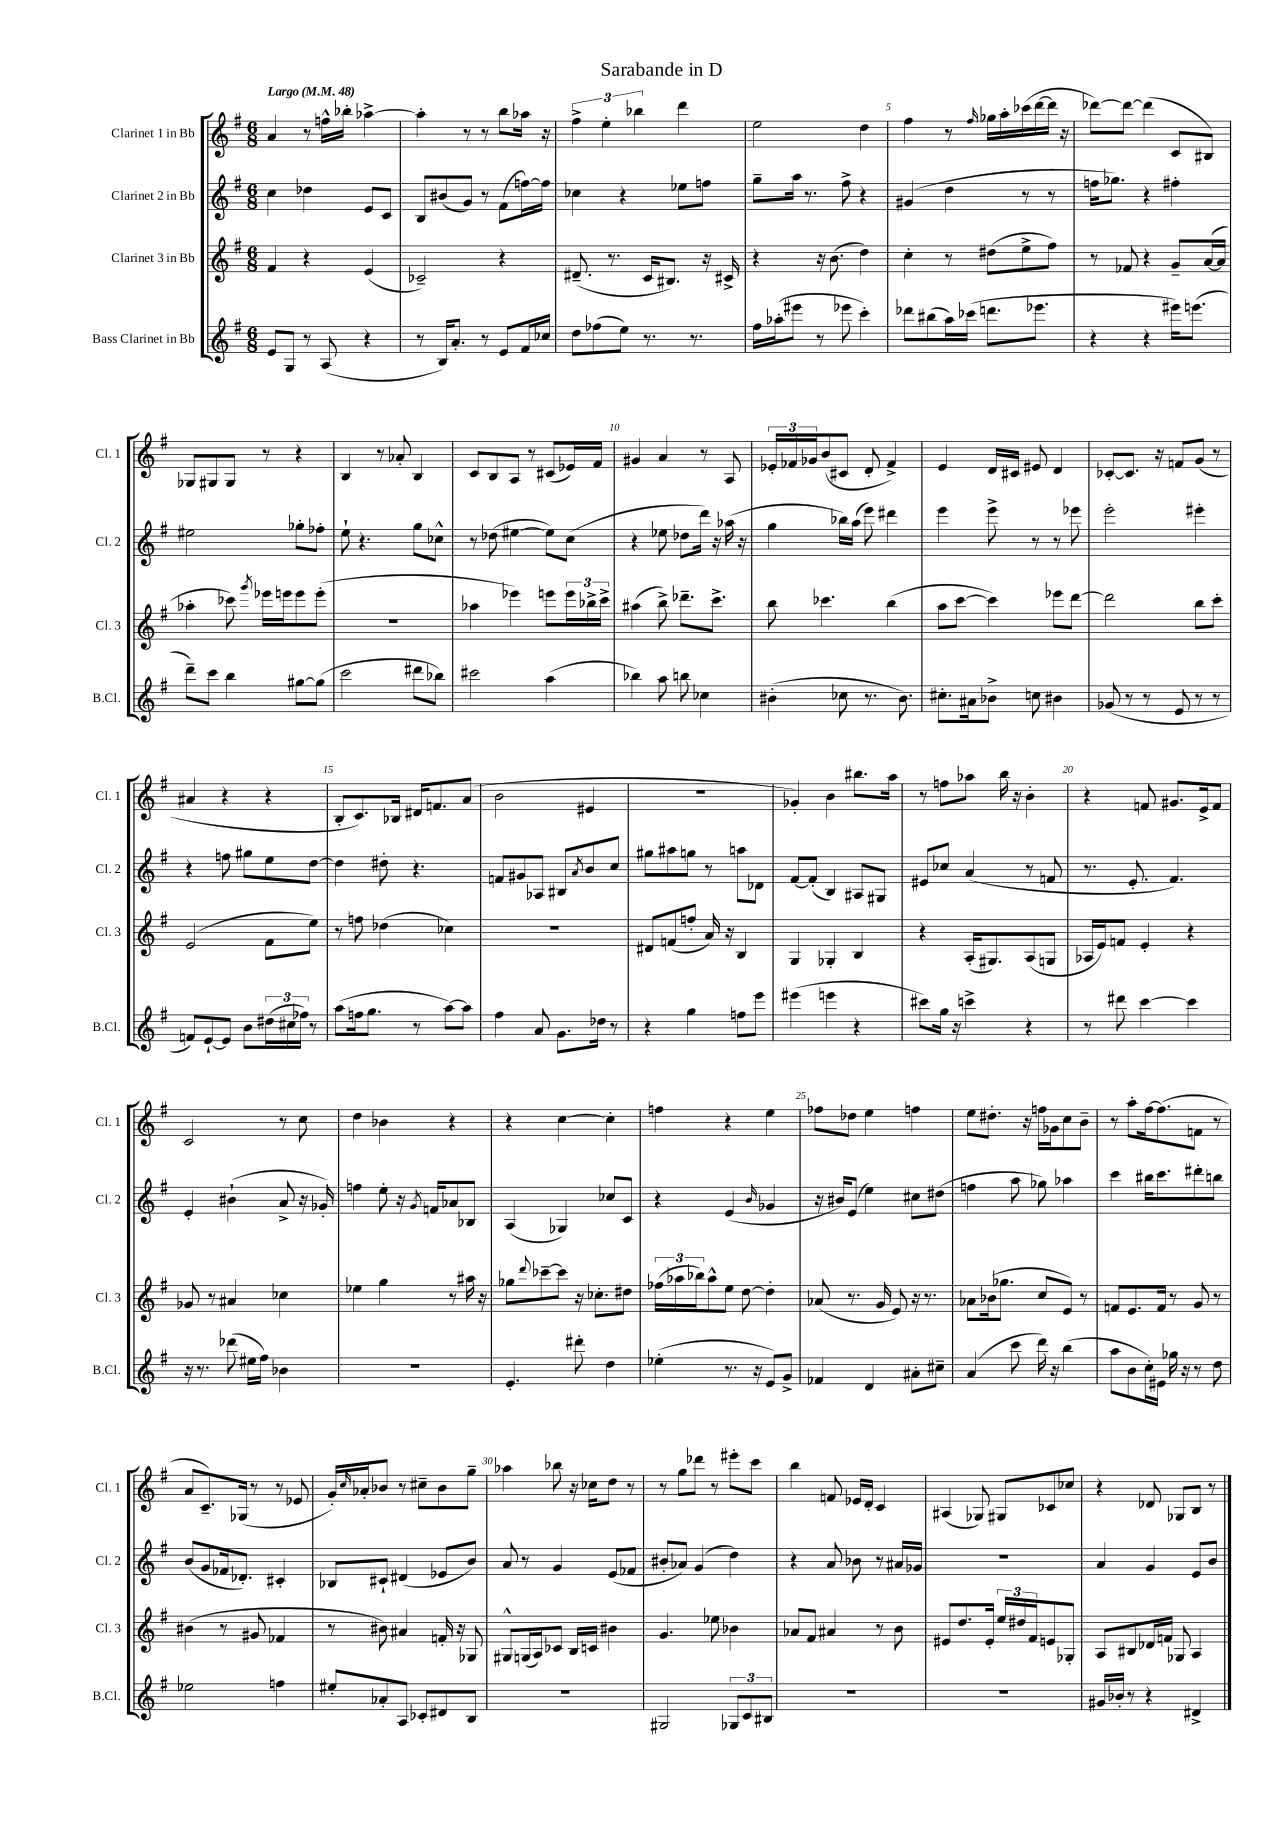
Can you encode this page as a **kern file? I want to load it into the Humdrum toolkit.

**kern	**kern	**kern	**kern
*staff4	*staff3	*staff2	*staff1
*clefG2	*clefG2	*clefG2	*clefG2
*k[f#]	*k[f#]	*k[f#]	*k[f#]
*M6/8	*M6/8	*M6/8	*M6/8
*MM48	*MM48	*MM48	*MM48
8e	4f#	4cc	4a
8G	.	.	.
8r	4r	4dd-	8r
(8A	.	.	16ff^^
.	.	.	16bb-'
4r	(4e	8e	[4aa-^
.	.	8c	.
=	=	=	=
8r	2c-~)	8B	4aa-']
16B)	.	(8b#	.
8.a'	.	.	.
.	.	8g)	8r
8r	.	8r	8r
8e	4r	(8f#	8bb
16f#	.	[16ff)	16aa-
16cc-	.	16ff]	16r
=	=	=	=
8dd	(8.d#~	4cc-	6ff#^
(8ff-	.	.	.
.	.	.	6ee'
.	8.r	.	.
8ee)	.	4r	.
.	.	.	6bb-
8.r	16c	.	.
.	8.B#)	.	.
.	.	8ee-	4ddd
8.r	.	.	.
.	16r	8ff	.
.	16c#^	.	.
=	=	=	=
16ff#	4r	8gg~	2ee
(16aa-'	.	.	.
8eee#	.	16aa	.
.	.	8.r	.
8r	16r	.	.
.	(8.b	.	.
8eee-	.	8ff#^	.
4ccc')	4dd)	4r	4dd
=	=	=	=
8ddd-	4cc'	(4g#	4ff#
(8bb#	.	.	.
16aa)	8r	4dd	8r
(16ccc-	.	.	.
.	.	.	16qqff#
8.ddd	(8dd#	.	16gg-
.	.	.	16aa'
.	8ee^	8r	(16ccc-
8.eee-	.	.	[16ddd
.	8ff#)	8r	16ddd]
.	.	.	16r
=	=	=	=
4r	8r	16ff	[8ddd-)
.	.	8.gg-)	.
.	8f-	.	8ddd-_
4r	4r	4r	(4ddd-]
16eee#)	8g~	4ff#'	8c
(8.eee	.	.	.
.	([16a	.	8B#)
.	16a]	.	.
=	=	=	=
8ddd~)	4aa-'	2ee#	8G-
8ccc	.	.	8G#
4bb	8ccc-)	.	8G#
.	8qggg	.	.
.	16eee-	.	8r
.	16eee	.	.
[8gg#	8eee	8gg-'	4r
(8gg#]	(8eee'	8ff-'	.
=	=	=	=
2ccc	2.r	8ee`	4B
.	.	4.r	.
.	.	.	8r
.	.	.	8a-'
8ddd#	.	8gg	4B
8bb-)	.	8cc-^^	.
=	=	=	=
2ccc#	4aa-	8r	8c
.	.	(8dd-	8B
.	4eee-)	[4ee#	8A
.	.	.	8r
(4aa	8eee	8ee#])	(8c#
.	24eee	(8cc	16e-)
.	24bb-^	.	.
.	.	.	16f#
.	24ccc^	.	.
=	=	=	=
4bb-)	(4aa#	4r	4g#
8aa	8bb^)	8ee-	4a
8bb	8.ddd-~	8dd-	.
4cc-	.	16ddd)	8r
.	8.ccc^	16r	.
.	.	(16aa-	8A
.	.	16r	.
=	=	=	=
(4b#'	8bb	4gg	24e-'
.	.	.	24f-
.	.	.	24g-
.	4.ccc-	.	(8b
8cc-	.	16bb-)	8c#
.	.	(16aa	.
8.r	.	8eee)	8d'
.	(4bb	4ddd#	4f-^)
8.b#)	.	.	.
=	=	=	=
8.cc#'	8aa	4eee	4e
.	[8ccc	.	.
16a#	.	.	.
8b-^	4ccc])	8eee^	16d
.	.	.	16c#
8cc	.	8r	8e#
4b#	8eee-	8r	4d
.	[8ddd	8eee-	.
=	=	=	=
(8g-	2ddd]	2eee'	[8c-'
8r	.	.	8.c-]
8r	.	.	.
.	.	.	16r
8e	.	.	8f
8r	8bb	4eee#'	(8g
8r	8ccc'	.	8r
=	=	=	=
8f)	(2e	4r	4a#
[8e`	.	.	.
8e]	.	8ff	4r
8b	.	8gg#	.
(24dd#	8f#	8ee	4r
24cc#	.	.	.
24ff-)	.	.	.
8r	8ee)	[8dd	.
=	=	=	=
(8aa	8r	4dd]	8B'
16ff	8ff	.	8.c)
8.gg	.	.	.
.	(4dd-	8dd#'	.
.	.	.	16B-
8r	.	4.r	16d#
.	.	.	8.f
[8aa)	4cc-)	.	.
8aa]	.	.	(8a
=	=	=	=
4ff#	2.r	8f	2b
.	.	8g#	.
8a	.	8A-	.
8.g	.	8B#	.
.	.	8qa	.
.	.	8b	4e#
16dd-	.	.	.
8r	.	8cc	.
=	=	=	=
4r	8d#	8gg#	2.r
.	(8f	8aa#	.
4gg	8ff'	8gg	.
.	16a)	8r	.
.	16r	.	.
8ff	4B	8aa	.
8eee	.	8d-	.
=	=	=	=
(4eee#	4G	[8f#	4g-')
.	.	(8f#']	.
4eee	4G-'	4B)	4b
4r	4B	8A#	8.bb#
.	.	8G#	.
.	.	.	16aa
=	=	=	=
8ccc#)	4r	8e#	8r
16gg	.	8cc-	8ff
16r	.	.	.
4ccc^	(16A'	(4a	8aa-
.	8.G#)	.	.
.	.	.	16bb
.	.	.	16r
4r	(8A	8r	4b'
.	8G	8f	.
=	=	=	=
8r	16A-	8.r	4r
.	16e)	.	.
8ddd#	8f	.	.
.	.	8.e'	.
[4ccc	4e'	.	8f
.	.	4.f#)	8.g#
4ccc]	4r	.	.
.	.	.	16e^
.	.	.	8f
=	=	=	=
16r	8g-	4e'	2c
8.r	.	.	.
.	8r	.	.
(8ddd-	4a#	(4b#`	.
16ee#	.	.	.
16ff#)	.	.	.
4b-	4cc-	8a^	8r
.	.	16r	8cc
.	.	16g-')	.
=	=	=	=
2.r	4ee-	4ff	4dd
.	4gg	8ee'	4b-
.	.	16r	.
.	.	8qg	.
.	.	16f	.
.	8r	8a-	4r
.	16aa#	8B-	.
.	16r	.	.
=	=	=	=
4.e'	8gg-	(4A	4r
.	8qqddd	.	.
.	[8ccc-~	.	.
.	8ccc-]	4G-)	[4cc
8ddd#'	16r	.	.
.	8.cc-'	.	.
4dd	.	8cc-	4cc']
.	8dd#	8c	.
=	=	=	=
(4ee-'	(24ff-	4r	4ff
.	24aa-	.	.
.	24bb-)	.	.
.	8aa-^^	.	.
8.r	8ee	(4e	4r
.	[8dd	.	.
16r	.	.	.
.	.	16qqb	.
8e)	4dd']	4g-	4ee
8g^	.	.	.
=	=	=	=
4f-	(8a-	16r	8ff-
.	.	16b#)	.
.	8.r	(8e	8dd-
4d	.	4ee)	4ee
.	16g	.	.
.	8e)	.	.
8a#'	16r	8cc#	4ff
.	8.r	.	.
8cc#~	.	(8dd#	.
=	=	=	=
(4a	8a-	4ff	8ee
.	(16b-	.	8.dd#'
.	8.gg-	.	.
8ccc	.	8aa	.
.	.	.	16r
16ddd)	8cc	8gg-)	16ff
16r	.	.	16g-
(4bb	8e)	4aa-	8cc
.	8r	.	8b~
=	=	=	=
8aa	8f	4ccc	8r
8b	8.e	.	8aa'
16cc')	.	16bb#	[16ff#
16e#	16f	8.ccc	(8.ff#]
16gg-	8r	.	.
16r	.	.	.
8r	8g	8ddd#'	8f
8dd	8r	8bb	8r
=	=	=	=
2ee-	(4b#	(8b	8a
.	.	8g	8.c~)
.	8r	16f-	.
.	.	8.d-')	(16G-
.	8g#	.	8r
4ff	4f-	4c#'	8r
.	.	.	8e-
=	=	=	=
8ee#'	8r	8B-	16g')
.	.	.	16qqcc
.	.	.	16a-'
8a-'	8b#)	8c#`	8b-
8A	4a#	(4d#	8r
8c-'	.	.	8cc#~
8d#	16f'	8e-	8b-
.	16r	.	.
8B	8G-	8b)	8gg~
=	=	=	=
2.r	8G#^^	8a	4aa-
.	(16G	8r	.
.	16A)	.	.
.	8c-	4g	8bb-
.	16B	.	16r
.	16c	.	16cc-
.	4b#	(8e	8dd
.	.	8f-	8r
=	=	=	=
2G#	4.g	8b#'	8r
.	.	8a-)	8gg
.	.	(4g	8ddd-
.	8ee-	.	8r
12G-	4b-	4dd)	8eee#'
12c	.	.	.
.	.	.	8ccc
12B#	.	.	.
=	=	=	=
2.r	8a-	4r	4bb
.	8f#	.	.
.	4a#	8a	8f
.	.	8b-	16e-
.	.	.	16d'
.	8r	8r	4c
.	8b	16a#	.
.	.	16g-	.
=	=	=	=
2.r	8e#	2.r	(4A#
.	8.dd	.	.
.	.	.	8G-)
.	16e#'	.	.
.	24ee	.	8G#
.	24dd#	.	.
.	24f#	.	.
.	8e	.	8c-
.	8G-'	.	8cc-
=	=	=	=
16g#	8A	4a	4r
16b-'	.	.	.
8r	8B#	.	.
4r	16d-	4g	8d-
.	16f	.	.
.	8G-	.	8G-
4d#^	4A	8e	8B
.	.	8b	8r
==	==	==	==
*-	*-	*-	*-
